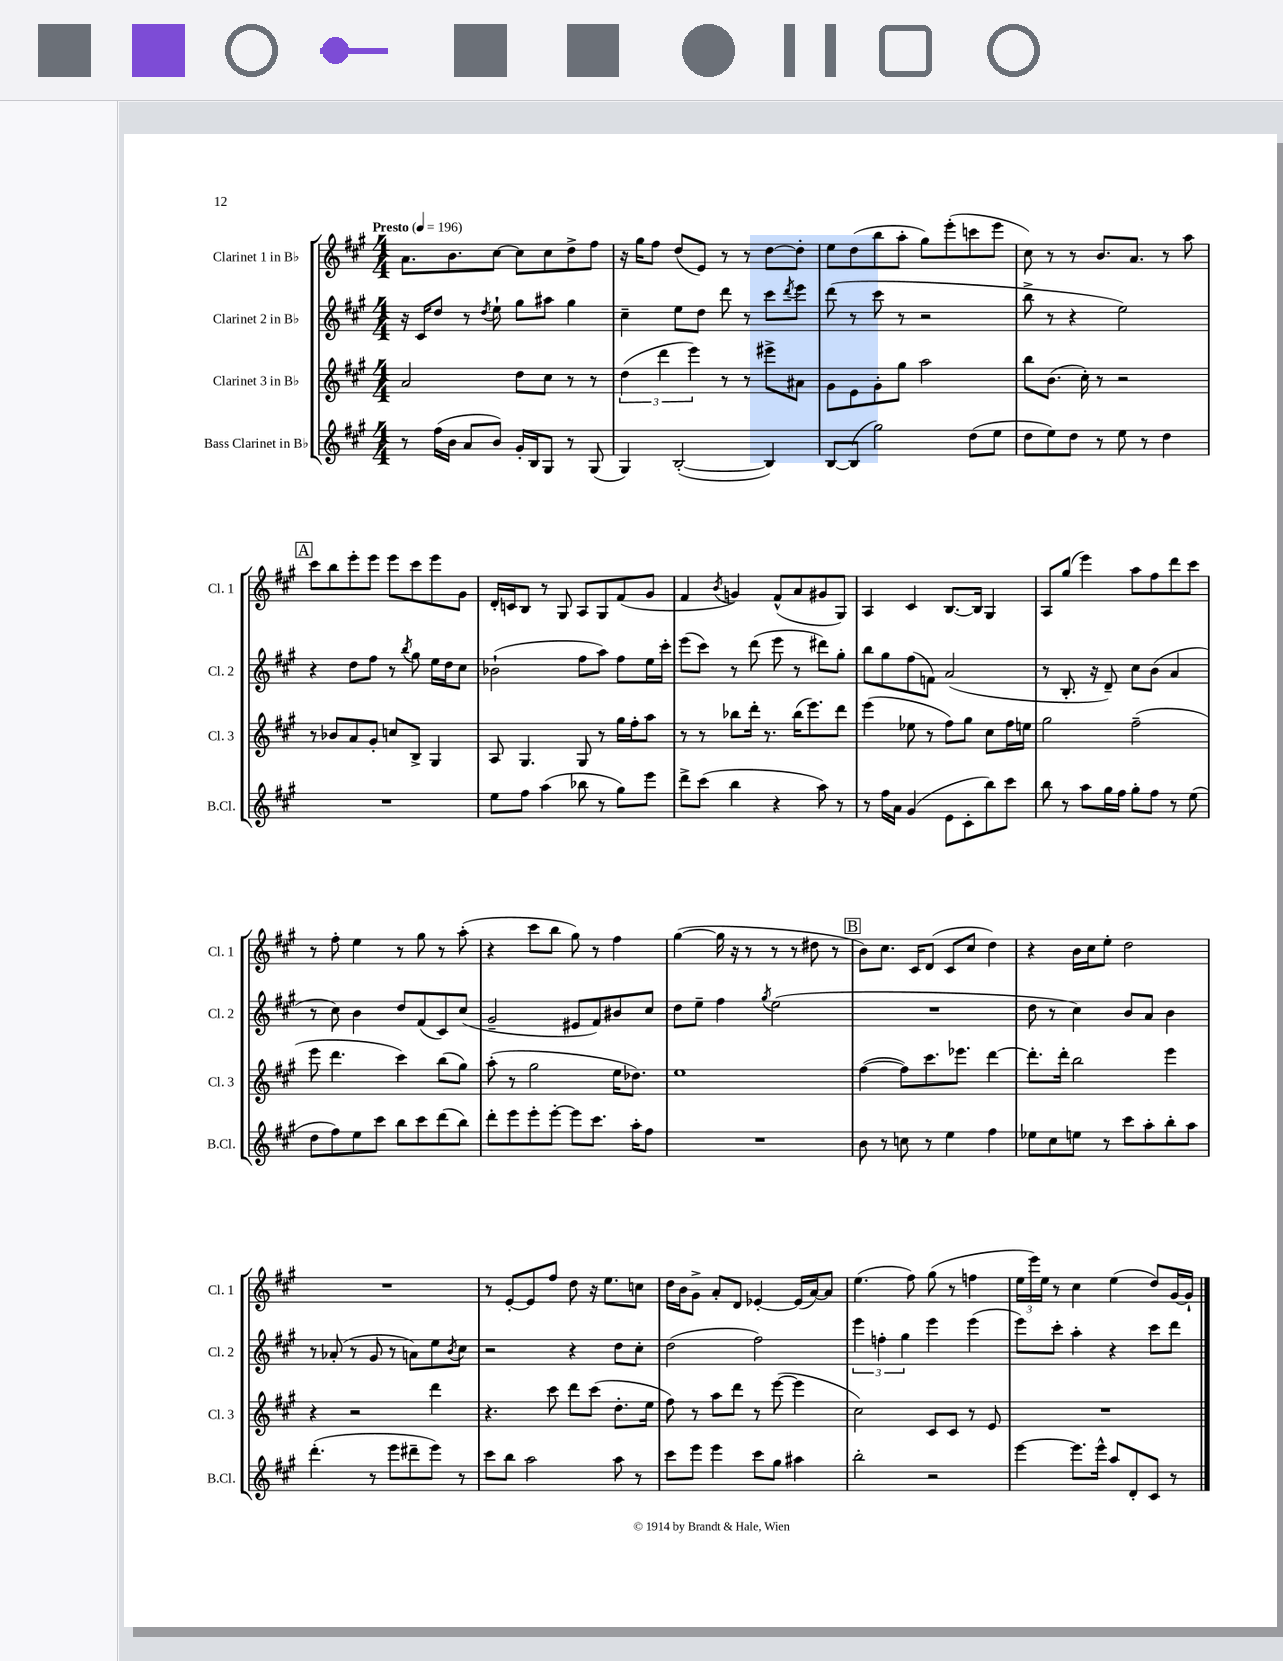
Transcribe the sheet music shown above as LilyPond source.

<<
\new StaffGroup <<
\new Staff = "s0" \with { instrumentName = "Clarinet 1 in Bb" shortInstrumentName = "Cl. 1" } {
    \clef treble \key a \major \numericTimeSignature \time 4/4 \tempo "Presto" 4 = 196
    a'8. b'8. cis''8~ cis''8 cis''8 d''8-> fis''8 |
    r16 gis''16 fis''8 d''8( e'8) r8 r8 d''8~ d''8-. |
    e''8 d''8( b''8 a''8-. gis''8) e'''8-.( c'''8 e'''8 |
    cis''8) r8 r8 b'8. a'8. r8 a''8 |
    \mark \markup { \box "A" } cis'''8 b''8 e'''8-. e'''8 e'''8 cis'''8 e'''8 gis'8 |
    d'16-. c'16 b8 r8 gis8 a8 gis8 fis'8( gis'8 |
    fis'4 \acciaccatura { b'8 } g'4) fis'8-^( a'8 gis'8 gis8) |
    a4 cis'4 b8.~ b16 gis4 |
    a8 gis''8( e'''4) a''8 fis''8 d'''8 cis'''8 |
    r8 fis''8-. e''4 r8 gis''8 r8 a''8-.( |
    r4 cis'''8 b''8 gis''8) r8 fis''4 |
    gis''4~( gis''16 r16 r8 r8 r8 dis''8 r8 |
    \mark \markup { \box "B" } b'8) cis''8. cis'16 d'8( cis'8 cis''8 d''4) |
    r4 b'16 cis''16 e''8-. d''2 |
    R1 |
    r8 e'8~-. e'8 fis''8 d''8 r16 e''8. c''8 |
    d''16 b'16 gis'8-> a'8-. d'8 ees'4~-. ees'16( a'16~) a'8 |
    e''4.( fis''8) gis''8( r8 f''4 |
    \tuplet 3/2 { e''16 e'''16) e''16 } r8 cis''4 e''4( d''8) gis'16~ gis'16-! \bar "|." |
}
\new Staff = "s1" \with { instrumentName = "Clarinet 2 in Bb" shortInstrumentName = "Cl. 2" } {
    \clef treble \key a \major \numericTimeSignature \time 4/4
    r16 cis'16 d''8 r8 \acciaccatura { d''8 } e''8-! gis''8 ais''8 gis''4 |
    cis''4-- e''8 d''8 d'''8 r8 cis'''8 \acciaccatura { d'''8 } e'''8 |
    d'''8( r8 cis'''8 r8 r2 |
    b''8-> r8 r4 e''2) |
    \mark \markup { \box "A" } r4 d''8 fis''8 r8 \acciaccatura { b''8 } gis''8 e''16 d''16 cis''8 |
    bes'2-!( fis''8 a''8) fis''8 e''16 cis'''16-. |
    e'''8( cis'''8) r8 d'''8( e'''8 r8 dis'''8) gis''8-. |
    b''8 gis''8 fis''8( f'8) a'2( |
    r8 b8.-. r16 d'8--) cis''8 b'8( a'4 |
    r8 cis''8) b'4 d''8 fis'8( cis'8) cis''8( |
    gis'2-- eis'8 fis'8) bis'8 cis''8 |
    d''8 e''8-- fis''4 \acciaccatura { gis''8 } e''2( |
    \mark \markup { \box "B" } R1 |
    d''8 r8 cis''4) b'8 a'8 b'4 |
    r8 aes'8-.( r8 gis'8 r8 a'8) e''8 \acciaccatura { b'8 } cis''8 |
    r2 r4 d''8 cis''8-. |
    d''2( fis''2) |
    \tuplet 3/2 { e'''4 f''4-. gis''4 } e'''4 e'''4( |
    e'''8) cis'''8-. a''4-. r4 cis'''8 d'''8 \bar "|." |
}
\new Staff = "s2" \with { instrumentName = "Clarinet 3 in Bb" shortInstrumentName = "Cl. 3" } {
    \clef treble \key a \major \numericTimeSignature \time 4/4
    a'2 d''8 cis''8 r8 r8 |
    \tuplet 3/2 { d''4( d'''4 e'''4) } r8 r8 eis'''8-> ais'8 |
    gis'8 e'8 gis'8-. gis''8 a''2 |
    b''8 b'8.( cis''16-.) r8 r2 |
    \mark \markup { \box "A" } r8 bes'8 a'8 gis'8-. c''8 b8-> gis4 |
    a8 gis4. gis8 r8 gis''16 fis''16-. a''8 |
    r8 r8 bes''8 d'''16-. r8. bes''16( e'''8.) d'''8 |
    e'''4( ees''8 r8 fis''8) gis''8 cis''8 fis''16 e''16 |
    gis''2 fis''2--( |
    e'''8 d'''4. cis'''4) b''8( gis''8) |
    a''8-.( r8 gis''2 e''16 des''8.) |
    e''1 |
    \mark \markup { \box "B" } fis''4~( fis''8) cis'''8. ees'''8. d'''4~ |
    d'''8.-. d'''16-. b''2 e'''4 |
    r4 r2 d'''4 |
    r4. cis'''8 d'''8 cis'''8( d''8.-. e''16 |
    fis''8) r8 a''8 d'''8 r8 e'''8~( e'''4 |
    cis''2) cis'8 cis'8 r8 e'8 |
    R1 \bar "|." |
}
\new Staff = "s3" \with { instrumentName = "Bass Clarinet in Bb" shortInstrumentName = "B.Cl." } {
    \clef treble \key a \major \numericTimeSignature \time 4/4
    r8 fis''16( b'16 a'8 b'8) gis'16-. b16 gis8 r8 gis8( |
    gis4) b2~-.( b4) |
    b8~ b8( gis''2) d''8( e''8 |
    d''8 e''8) d''8 r8 e''8 r8 d''4 |
    \mark \markup { \box "A" } R1 |
    e''8 fis''8 a''4( bes''8 r8 gis''8) e'''8 |
    d'''8-> cis'''8( b''4 r4 a''8) r8 |
    r8 fis''16 a'16 gis'4( e'8 cis'8-. b''8) cis'''8 |
    b''8 r8 a''8 gis''16 fis''16 gis''8-. fis''8 r8 e''8( |
    d''8 fis''8) e''8 cis'''8 b''8 cis'''8 d'''8( b''8) |
    d'''8-. e'''8 e'''8-. e'''8~-. e'''8 cis'''8. a''16-. fis''8 |
    R1 |
    \mark \markup { \box "B" } b'8 r8 c''8 r8 e''4 fis''4 |
    ees''8 cis''8 e''8 r8 cis'''8 a''8-. b''8-. a''8 |
    d'''4.-.( r8 e'''8 dis'''8-- e'''8) r8 |
    cis'''8 b''8 a''2 a''8 r8 |
    cis'''8 e'''8 e'''4 cis'''8 gis''8 ais''4 |
    b''2-. r2 |
    e'''4~ e'''8. e'''16-^ a''8 d'8-. cis'8 r8 \bar "|." |
}
>>
>>
\layout { \context { \Score \remove "Bar_number_engraver" } }
